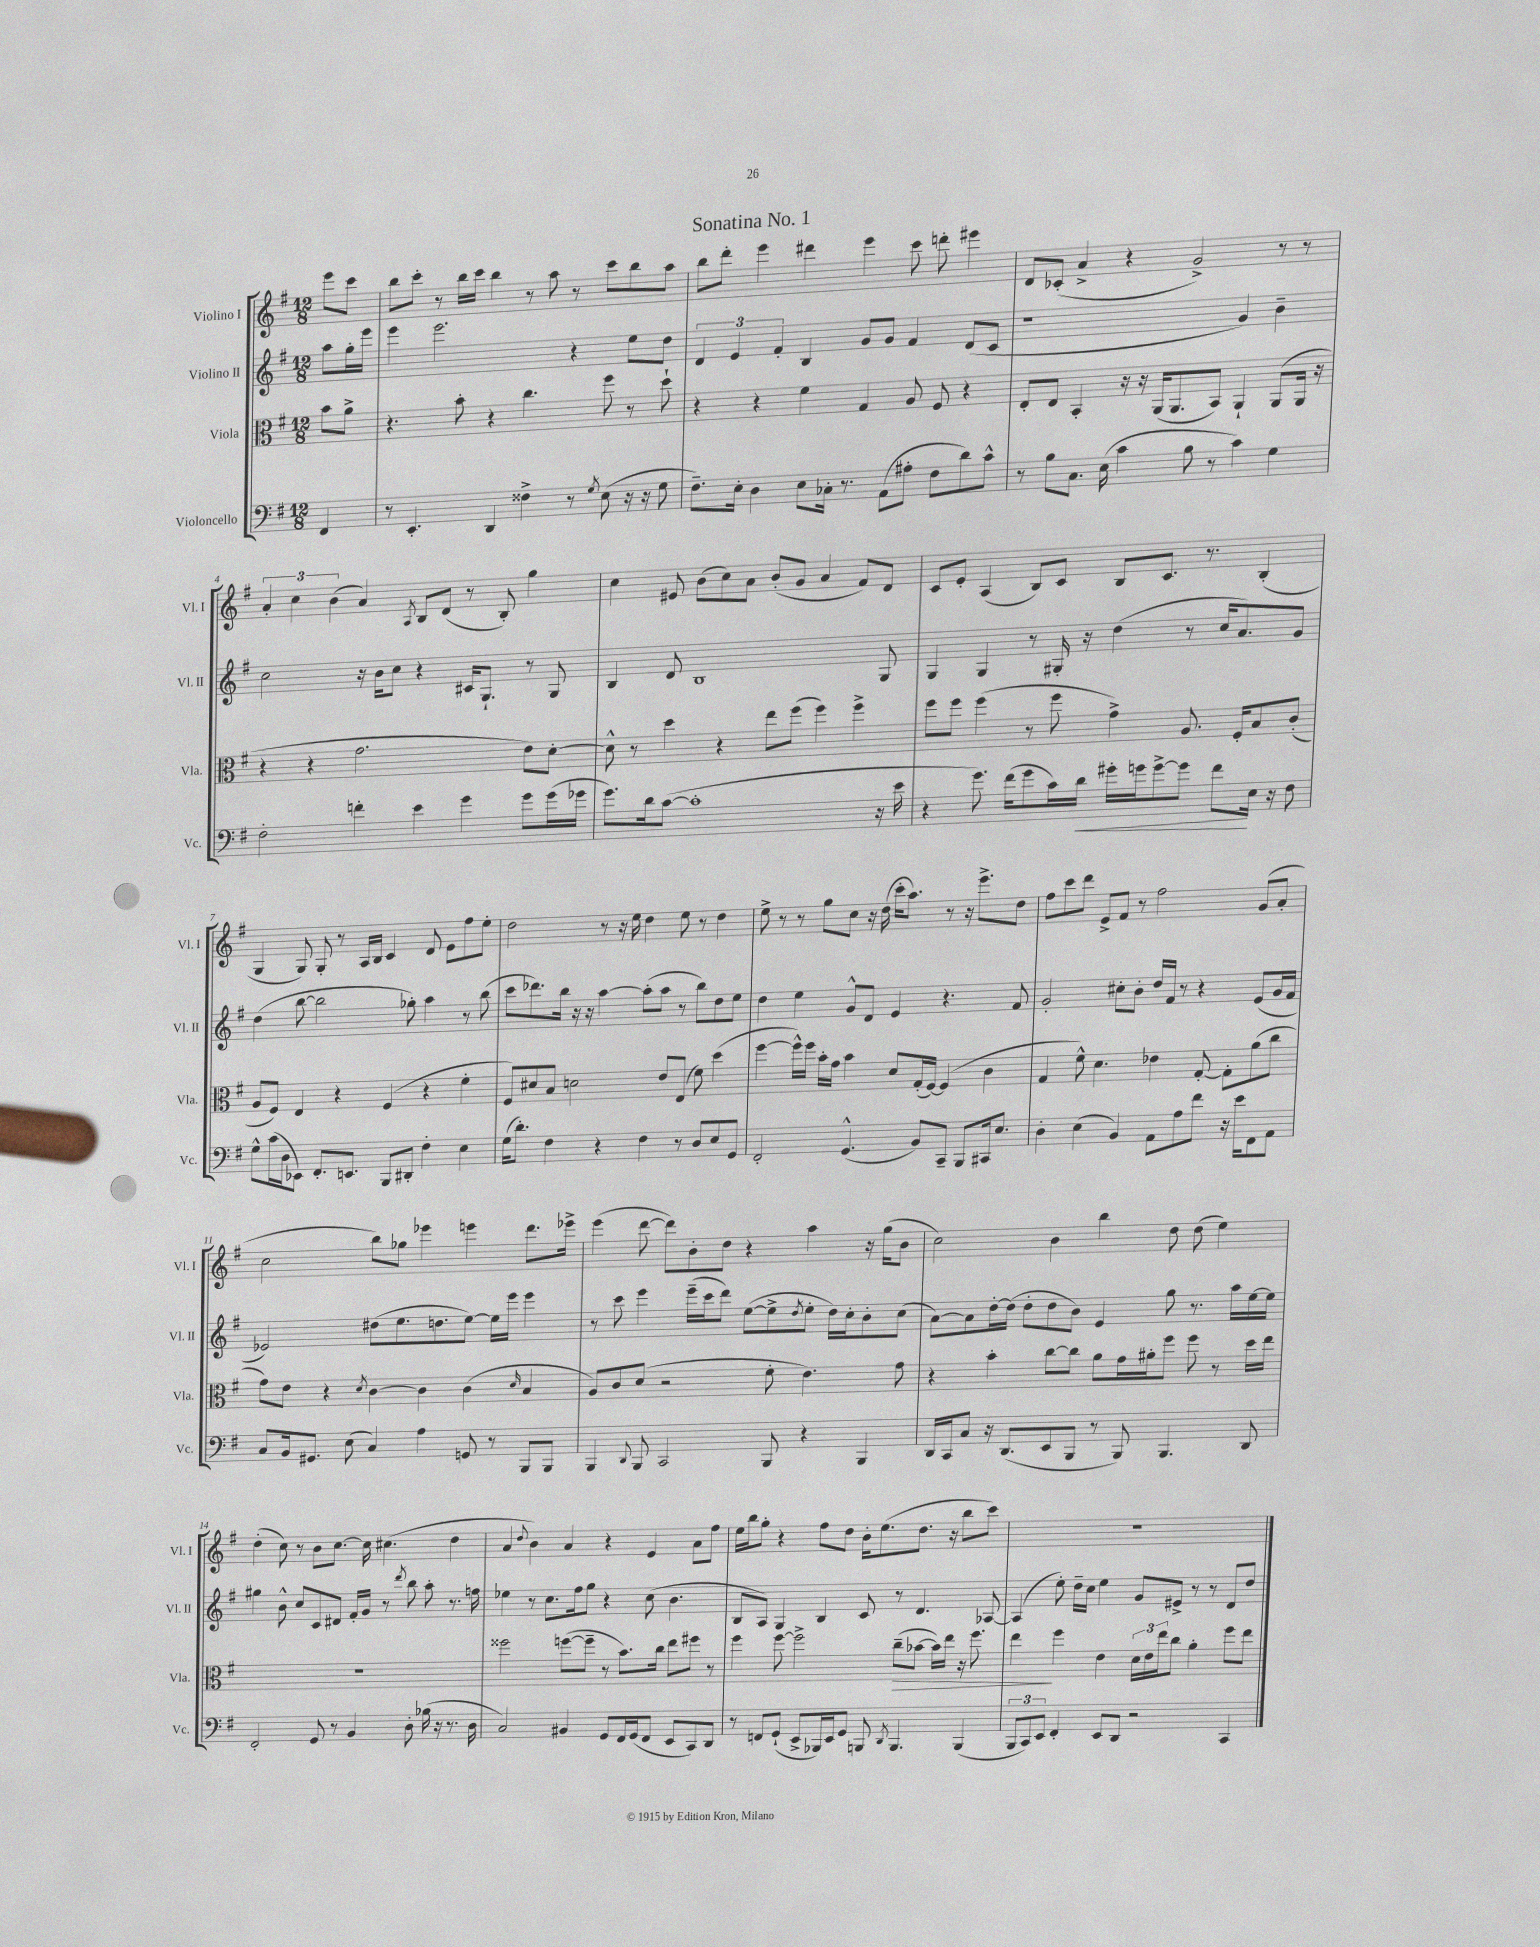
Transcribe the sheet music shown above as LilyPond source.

\header { title = "Sonatina No. 1" }
<<
\new StaffGroup <<
\new Staff = "s0" \with { instrumentName = "Violino I" shortInstrumentName = "Vl. I" } {
    \clef treble \key g \major \numericTimeSignature \time 12/8 \partial 4
    e'''8 c'''8 |
    b''8 c'''8-. r8 b''16 c'''16 b''4 r8 a''8 r8 c'''8 b''8 a''8 |
    b''8 d'''8-. e'''4 dis'''4 e'''4 c'''8 d'''8-. eis'''4 |
    d'8 ces'8-.( a'4-> r4 g'2->) r8 r8 |
    \tuplet 3/2 { a'4-. c''4 b'4( } a'4) \acciaccatura { a8 } b8 d'8( r8 b8-.) g''4 |
    c''4 eis'8 b'8( c''8) a'8 b'8-.( g'8 a'4 fis'8) d'8 |
    c'8 e'8-. a4( b8) c'8 b8 c'8. r8. b4-.( |
    g4 g8) g8-. r8 a16 b16 c'4 d'8 e'8 fis''8 e''8-. |
    d''2 r8 r16 e''16 d''4 e''8 r8 d''4 |
    e''8-> r8 r8 g''8 c''8 r16 d''16( c'''16-. a''8.) r8 r16 e'''8.-> d''8 |
    fis''8 c'''8 d'''8 e'8-> fis'8 r8 fis''2 g'8( a'8-. |
    c''2 b''8) ges''8 ees'''4 e'''4 d'''8. ees'''16-> |
    e'''4( d'''8~ d'''8) b'8-. d''8 r4 a''4 r16 g''16( b'8 |
    c''2) b'4 b''4 d''8 d''8( e''4) |
    d''4-.( c''8) r8 b'8 c''8.~ c''16 cis''4.( d''4 |
    a'4 \appoggiatura { d''8 } b'4) a'4 r4 e'4 a'8 fis''8 |
    e''16 b''16 g''8-. r4 fis''8 d''8 b'16-. e''8.( d''8. r16 b''8 c'''8) |
    R1. \bar "|." |
}
\new Staff = "s1" \with { instrumentName = "Violino II" shortInstrumentName = "Vl. II" } {
    \clef treble \key g \major \numericTimeSignature \time 12/8 \partial 4
    a''8 g''16-. e'''16 |
    e'''4 e'''2. r4 e''8 d''8 |
    \tuplet 3/2 { d'4 e'4 fis'4-. } b4 g'8 g'8 fis'4 d'8( c'8 |
    r1 g'4) b'4-- |
    c''2 r16 b'16 c''8 r4 cis'16 g8.-! r8 g8 |
    b4 d'8 b1 g8 |
    g4 g4 r8 gis16-. r16 d''4( r8 c''16 a'8.) g'8 |
    d''4( b''8~ b''2 ges''8-.) a''4 r8 b''8( |
    c'''8 des'''8.) b''16 r16 r16 a''4~ a''8-.( a''8 r8 b''8) d''8 e''8 |
    d''4 e''4 g'8-^ d'8 e'4 r4. fis'8 |
    g'2-. cis''8-. b'8-. d''16 fis'16 r8 r4 e'8( g'16 fis'16 |
    ees'2) dis''8( e''8. d''8. e''8~) e''16 e'''16 e'''4 |
    r8 c'''8 e'''4 e'''16--( c'''16 d'''8) e''8~( e''8-> \acciaccatura { d''8 } e''8-. d''16) c''16-. b'8-. c''8( |
    a'8~) a'8 d''16~-. d''16( d''8-. d''8 b'8) e'4 g''8 r8. a''16 e''16~ e''16 |
    gis''4 b'8-^ c''8 c'8 dis'8 fis'16-. g'16 r8 \acciaccatura { d'''8 } b''8 a''8-. r8. f''16 |
    ees''4 r8 c''8. fis''16 g''8 r4 c''8( b'4. |
    b8 a8) g4 b4 c'8 r8 d'4. aes8~ |
    aes4( e''8-.) d''16-- c''16 e''4 g'8 eis'8-> r8 r8 d'8 d''8 \bar "|." |
}
\new Staff = "s2" \with { instrumentName = "Viola" shortInstrumentName = "Vla." } {
    \clef alto \key g \major \numericTimeSignature \time 12/8 \partial 4
    b'8 a'8-> |
    r4. b'8-. r4 c''4. fis''8 r8 d''8-! |
    r4 r4 fis'4 g4 a8 fis8 r4 |
    e8-. e8 b,4-. r16 r16 a,16( a,8. b,8) a,4-! a,8( a,16 r16 |
    r4 r4 g'2. e'8) d'8~-. |
    d'8-^ r8 d''4 r4 e''8 fis''8( fis''4) fis''4-> |
    fis''8 fis''8 fis''4( r8 fis''8 g'4->) a8. fis16-. b8 c'8-.( |
    a8 fis8) e4 r4 fis4( r4 fis'4-. |
    fis8) dis'8 b8 d'2 e'8 e8( fis'8) d''4( |
    fis''4~ fis''16-^) fis''16 b'16-. g'16 b'4 d'8 g16-.( fis16~) fis4( c'4 |
    g4 fis'8-^) d'4. ees'4 g8~-. g8-. a'8( c''8 |
    g'8) e'8 r4 \acciaccatura { d'8 } c'4~ c'4 c'4( \grace { d'16 } b4 |
    a8) c'8 d'8( r2 fis'8-. e'4.) g'8 |
    r4 b'4-. c''8~ c''8 a'8 g'16 ais'16-. fis''8 fis''8 r8 d''16 e''16 |
    R1. |
    fisis''2 f''8~( f''8-- r8 b'8.) c''16 e''8 fis''8 r8 |
    fis''4 fis''8~ fis''2-> c''8--\>( bes'8~ bes'16) e''16 r16 fis''8. |
    e''4\! fis''4 e'4 \tuplet 3/2 { d'16 e'16 e''16 } c''8 a'4-. fis''8 e''8 \bar "|." |
}
\new Staff = "s3" \with { instrumentName = "Violoncello" shortInstrumentName = "Vc." } {
    \clef bass \key g \major \numericTimeSignature \time 12/8 \partial 4
    fis,4 |
    r8 e,4.-. d,4 fisis4-> r8 \acciaccatura { g8 } e8( r16 r16 g8 |
    fis8.--) e16-. d4 e8 ces16-. r8. a,8( ais8-. fis8 d'8) c'8-^ |
    r8 b8 c8. e16( c'4 b8 r8 c'4) g4 |
    fis2-. f'4-. e'4 g'4 g'8 g'16( ges'16 |
    g'8.) d'16 c'8~( c'1-. r16 e'16 |
    r4 g'8.) fis'16( g'8 c'16) d'16\< gis'16-. g'16 g'8~-> g'8 fis'8\! e16 r16 fis8 |
    g8-^ c'16( d16 ees,8) fis,8.-. e,8. b,,8 dis,8-. fis4-. e4 |
    g16( d'8.-.) fis4 r4 fis4 r8 d8 e8 g,8 |
    fis,2-. g,4.-^( b,8) c,8-- b,,8 cis,16 e8. |
    d4-. e4( b,4) a,8 a8 fis'8 r16 e'16 fis,8 a,8 |
    c8 b,16 gis,8. e8( c4) a4 g,8 r8 b,,8 b,,8 |
    b,,4 \appoggiatura { d,8 } b,,8 c,2 b,,8 r4 b,,4 |
    d,16 c,16 c8 r16 d,8.( e,8 b,,8 r8 b,,8) b,,4. d,8 |
    fis,2-. g,8 r8 b,4 d8-. bes16( r16 r8. d16 |
    c2) bis,4 g,8 fis,16 g,16( fis,8 e,8 c,8) d,8 |
    r8 f,8 g,8-!( e,8-> bes,,16) e,16 g,8 b,,8 \acciaccatura { d,8 } b,,4. b,,4( |
    \tuplet 3/2 { b,,8 c,8) e,8 } fis,4-. e,8 d,8 r2 c,4 \bar "|." |
}
>>
>>
